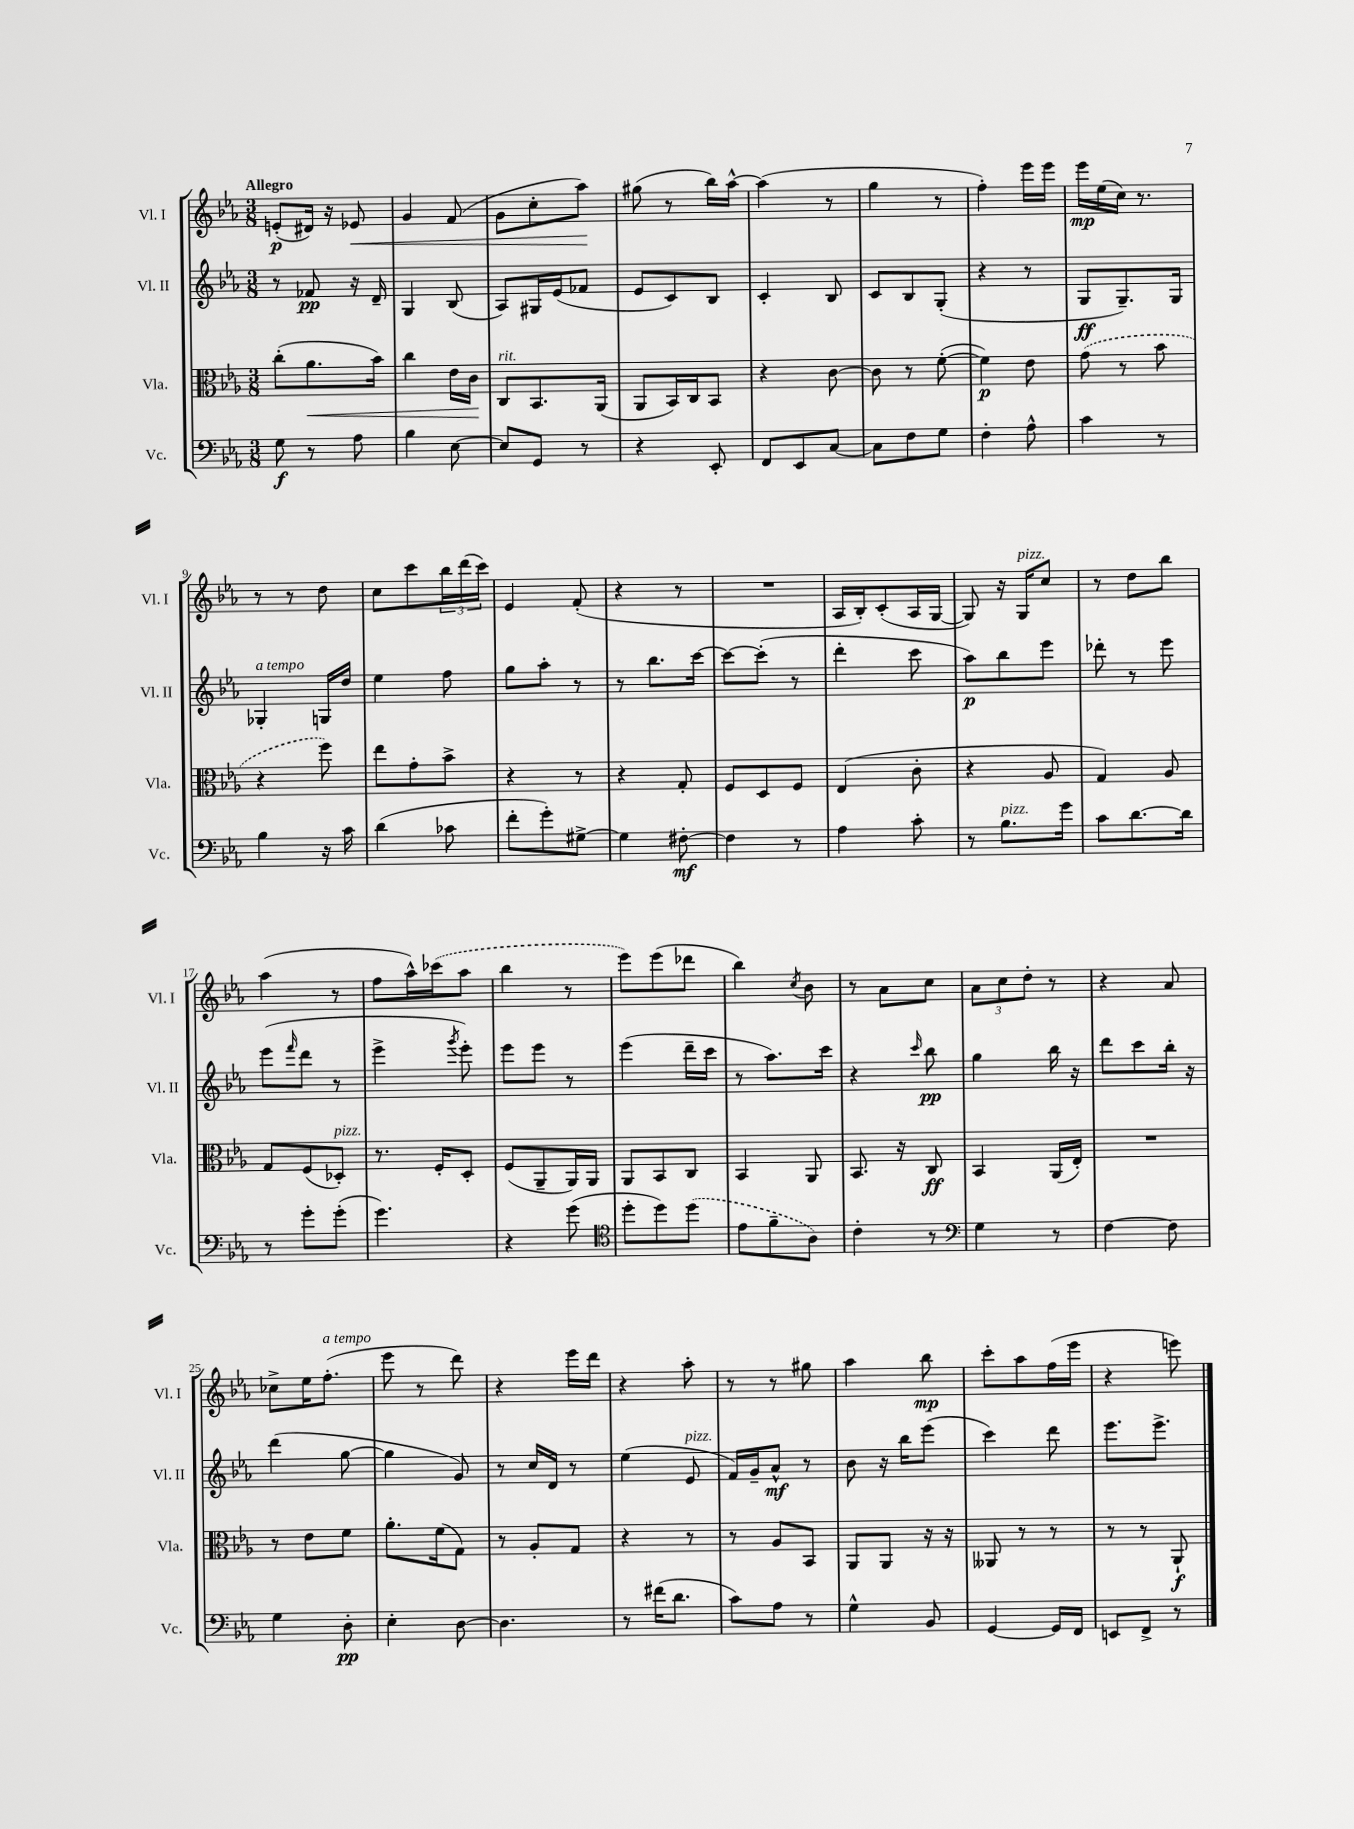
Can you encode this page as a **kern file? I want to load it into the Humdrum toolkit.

**kern	**kern	**kern	**kern
*staff4	*staff3	*staff2	*staff1
*clefF4	*clefC3	*clefG2	*clefG2
*k[b-e-a-]	*k[b-e-a-]	*k[b-e-a-]	*k[b-e-a-]
*M3/8	*M3/8	*M3/8	*M3/8
8G	(8cc'	8r	(8e'
8r	8.a-	8f-	16d#)
.	.	.	16r
8A-	.	16r	8e-
.	16b-)	16d~	.
=	=	=	=
4B-	4cc	4G	4g
[8E-	16e-	(8B-	(8f
.	16c	.	.
=	=	=	=
8E-]	8C	8A-)	8g
8GG	8.BB-	16G#	8cc'
.	.	(16e-	.
8r	.	8f-	8aa-)
.	(16AA-	.	.
=	=	=	=
4r	8AA-	8e-	(8gg#
.	16BB-)	8c)	8r
.	16C	.	.
8EE-'	8BB-	8B-	16bb-)
.	.	.	[16aa-^^
=	=	=	=
8FF	4r	4c'	(4aa-]
8EE-	.	.	.
[8C	[8c	8B-	8r
=	=	=	=
8C]	8c]	8c	4gg
8F	8r	8B-	.
8G	([8f'	(8G'	8r
=	=	=	=
4F'	4f])	4r	4ff')
8A-^^	8e-	8r	16eee-
.	.	.	16eee-
=	=	=	=
4c	(8g	8G	16eee-
.	.	.	(16ee-
.	8r	8.G~)	16cc)
.	.	.	8.r
8r	8b-	.	.
.	.	16G	.
=	=	=	=
4B-	4r	4G-'	8r
.	.	.	8r
16r	8ff)	16G	8dd
16c	.	16dd	.
=	=	=	=
(4d	8ee-	4ee-	8cc
.	8g'	.	8ccc
8c-	8b-^	8ff	24bb-
.	.	.	(24ddd
.	.	.	24ccc)
=	=	=	=
8f'	4r	8gg	4e-
8g')	.	8aa-'	.
[8G#^	8r	8r	(8f'
=	=	=	=
4G#]	4r	8r	4r
.	.	8.bb-	.
[8F#'	8G'	.	8r
.	.	[16ccc	.
=	=	=	=
4F#]	8F	8ccc_	4.r
.	8D	(8ccc']	.
8r	8F	8r	.
=	=	=	=
4A-	(4E-	4ddd'	16A-
.	.	.	16B-')
.	.	.	(8c'
8c'	8c'	8ccc	16A-
.	.	.	[16G
=	=	=	=
8r	4r	8aa-)	8G])
8.B-	.	8bb-	16r
.	.	.	16G
.	8A-	8eee-	8cc
16g	.	.	.
=	=	=	=
8c	4G)	8ddd-'	8r
[8.d	.	8r	8dd
.	8A-	8eee-	8bb-
16d]	.	.	.
=	=	=	=
8r	8G	(8eee-	(4aa-
.	.	16qqfff	.
8g'	(8F	8ddd	.
(8g'	8D-')	8r	8r
=	=	=	=
4.g)	8.r	4eee-^	8ff
.	.	.	16aa-^^)
.	16F'	.	(16ccc-
.	.	8qggg	.
.	8D'	8eee-')	8aa-
=	=	=	=
4r	(8F	8eee-	4bb-
.	8AA-~	8eee-	.
(8g	16AA-)	8r	8r
.	16AA-	.	.
=	=	=	=
*clefC4	*	*	*
8dd'	8AA-	(4eee-	8eee-)
8dd)	8BB-	.	(8eee-
(8dd	8C	16ddd~	8ddd-
.	.	16ccc	.
=	=	=	=
8e-	4BB-	8r	4bb-)
8f~	.	8.aa-)	.
.	.	.	8qcc
8A-)	8AA-	.	8b-
.	.	16ccc	.
=	=	=	=
4c'	8.BB-	4r	8r
.	.	.	8a-
.	16r	.	.
.	.	16qqccc	.
8r	8C	8bb-	8cc
=	=	=	=
*clefF4	*	*	*
4G	4BB-	4gg	12a-
.	.	.	12cc
.	.	.	12dd'
8r	(16AA-	16bb-	8r
.	16E-')	16r	.
=	=	=	=
[4F	4.r	8ddd	4r
.	.	8ccc	.
8F]	.	16bb-'	8a-
.	.	16r	.
=	=	=	=
4G	8r	(4ddd	8cc-^
.	8e-	.	16ee-
.	.	.	(8.ff'
8D'	8f	[8gg	.
=	=	=	=
4E-'	8.a-'	4gg]	8eee-
.	.	.	8r
.	(16f	.	.
[8D	8G)	8g)	8ddd)
=	=	=	=
4.D]	8r	8r	4r
.	8A-'	16cc	.
.	.	16d	.
.	8G	8r	16eee-
.	.	.	16ddd
=	=	=	=
8r	4r	(4ee-	4r
(16f#	.	.	.
8.d	.	.	.
.	8r	8e-	8aa-'
=	=	=	=
8c)	8r	16f)	8r
.	.	16g~	.
8A-	8A-	8a-^^	8r
8r	8BB-	8r	8gg#
=	=	=	=
4G^^	8AA-	8b-	4aa-
.	8AA-	16r	.
.	.	16bb-	.
8BB-	16r	(8eee-	8bb-
.	16r	.	.
=	=	=	=
[4GG	8AA--	4ccc)	8ccc'
.	8r	.	8aa-
16GG]	8r	8ddd	(16ff
16FF	.	.	16eee-
=	=	=	=
8EE	8r	8.eee-	4r
8FF^	8r	.	.
.	.	8.eee-^	.
8r	8AA-`	.	8eee)
==	==	==	==
*-	*-	*-	*-
